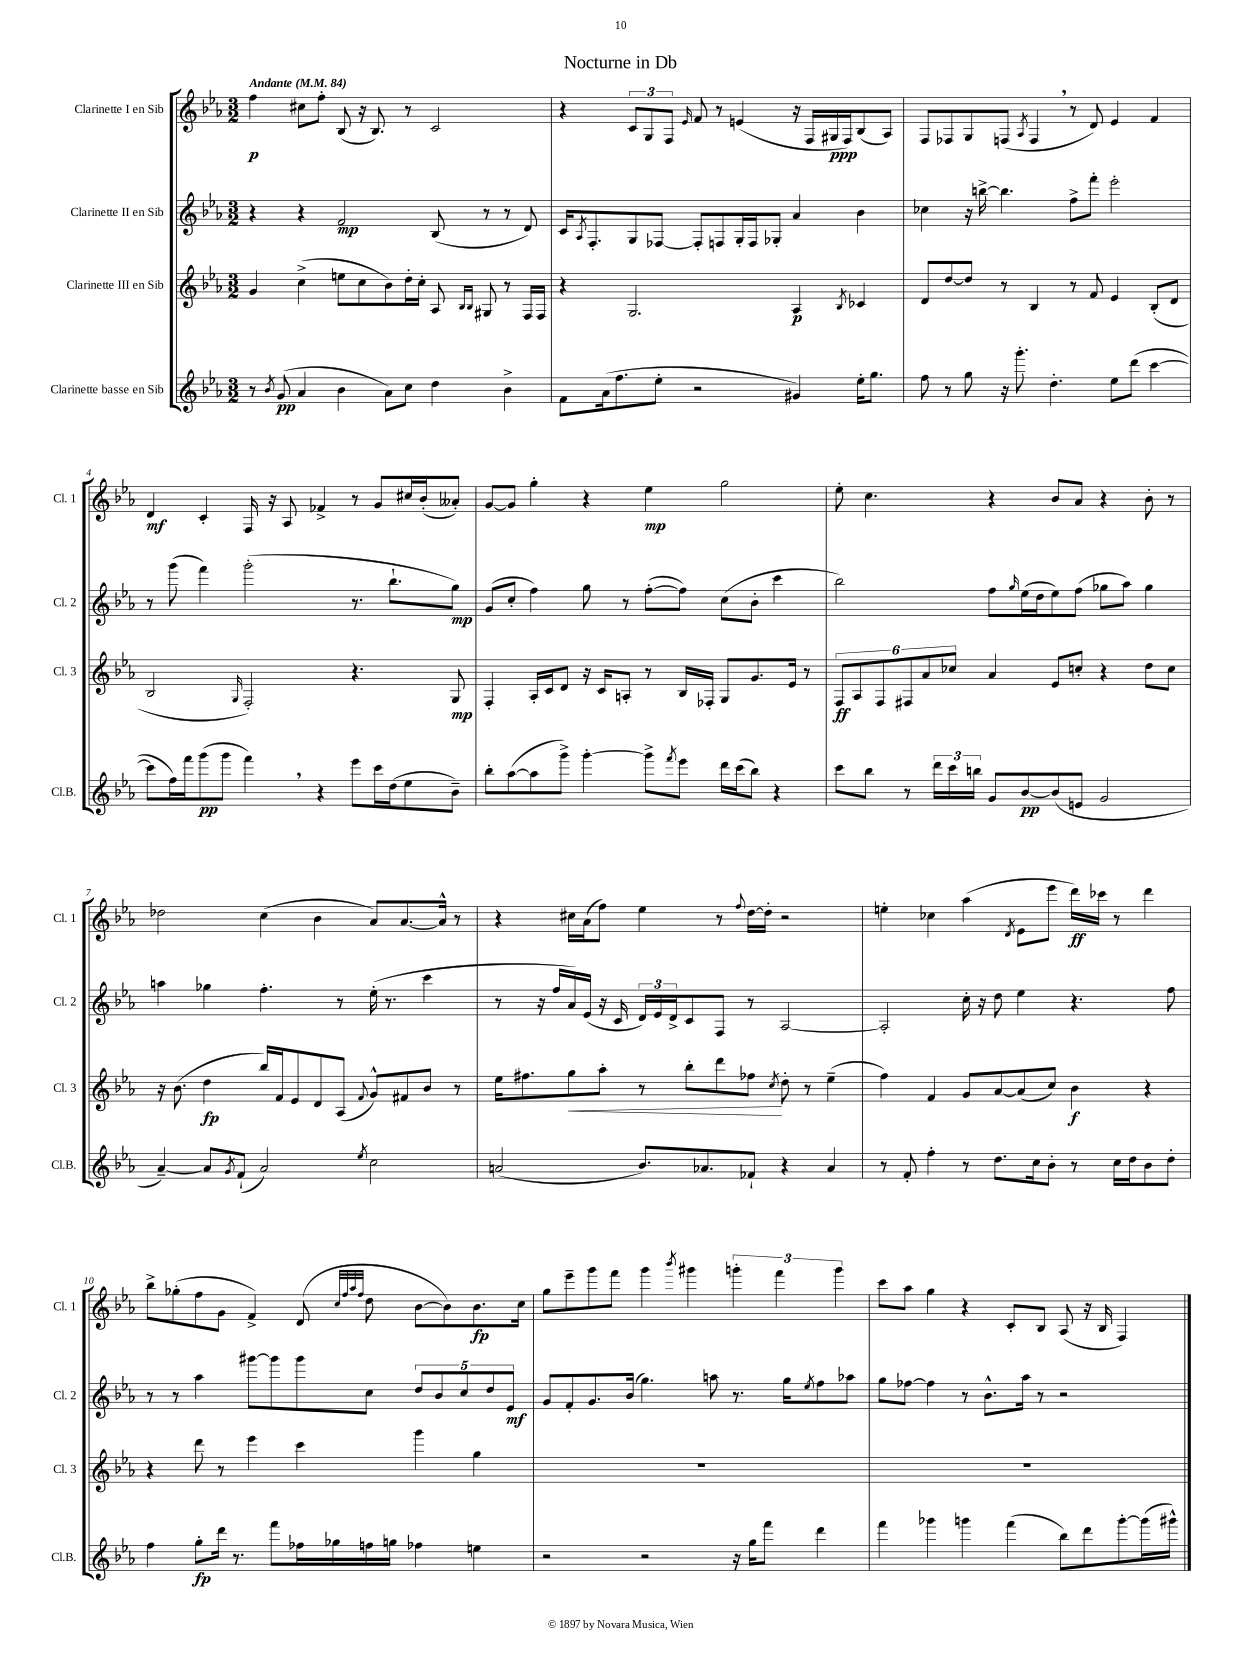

**kern	**kern	**kern	**kern
*staff4	*staff3	*staff2	*staff1
*clefG2	*clefG2	*clefG2	*clefG2
*k[b-e-a-]	*k[b-e-a-]	*k[b-e-a-]	*k[b-e-a-]
*M3/2	*M3/2	*M3/2	*M3/2
*MM84	*MM84	*MM84	*MM84
8r	4g	4r	4ff
8qb-	.	.	.
(8g	.	.	.
4a-	(4cc^	4r	8cc#
.	.	.	8ff'
4b-	8ee	2f	(8B-
.	8cc	.	16r
.	.	.	8.B-)
8a-)	8b-)	.	.
8cc	16dd'	.	8r
.	16cc'	.	.
4dd	8A-	(8B-	2c
.	16qqB-	.	.
.	16qqB-	.	.
.	8G#	8r	.
4b-^	8r	8r	.
.	16F	8d)	.
.	16F	.	.
=	=	=	=
8f	4r	16c	4r
.	.	8qA-	.
.	.	8.F'	.
(16a-	.	.	.
8.ff	.	.	.
.	2.G	8G	12c
.	.	.	12G
8ee-'	.	[8F-	.
.	.	.	12F
.	.	.	16qqe-
2r	.	8F-']	8f
.	.	8F	8r
.	.	16G'	(4e
.	.	16F	.
.	.	8G-'	.
4g#)	4A-	4a-	16r
.	.	.	16F
.	.	.	16G#
.	.	.	16F)
.	8qB-	.	.
16ee-'	4c-	4b-	(8B-
8.gg	.	.	.
.	.	.	8A-)
=	=	=	=
8ff	8d	4cc-	8F
8r	[8dd	.	8F-
8gg	8dd]	16r	8G
.	.	[16bb^	.
16r	8r	4.bb]	(8F
8.ggg'	.	.	.
.	.	.	8qA-
.	4B-	.	4F
4.dd'	.	.	.
.	8r	8ff^	8r
.	8f	8fff'	8d)
8ee-	4e-	2eee-'	4e-
(8ddd	.	.	.
[4ccc	(8B-'	.	4f
.	8d	.	.
=	=	=	=
8ccc]	2B-	8r	4d
16ff)	.	(8ggg	.
16fff	.	.	.
(8ggg	.	4fff)	4c'
8ggg	.	.	.
.	16qqG	.	.
4fff)	2F')	(2ggg'	16F
.	.	.	16r
.	.	.	8A-
4r	.	.	4f-^
8eee-	4.r	8.r	8r
16ccc	.	.	8g
(16dd	.	8.bb-`	.
8ee-	.	.	16cc#
.	.	.	(16b-'
8b-~)	8G	8gg)	8a--')
=	=	=	=
8bb-'	4F'	(8g	[8g
([8aa-	.	8cc'	8g]
8aa-]	16A-'	4ff)	4gg'
.	16c	.	.
8ggg^)	8d	.	.
[4ggg'	16r	8gg	4r
.	16c	.	.
.	8A'	8r	.
8ggg^]	8r	([8ff'	4ee-
8qfff	.	.	.
8eee-	16B-	8ff])	.
.	16F-'	.	.
16ddd	8G	(8cc	2gg
(16ccc	.	.	.
8bb-)	8.g	8b-'	.
4r	.	4ccc	.
.	16e-	.	.
.	8r	.	.
=	=	=	=
8ccc	12F	2bb-)	8ee-'
.	12A-	.	.
8bb-	.	.	4.cc
.	12F	.	.
8r	12F#	.	.
.	12a-	.	.
24ddd	.	.	.
24ccc	12cc-	.	.
24bb	.	.	.
8g	4a-	8ff	4r
.	.	16qqgg	.
[8b-	.	(16ee-	.
.	.	16dd	.
(8b-]	8e-	8ee-)	8b-
8e	8cc'	(8ff	8a-
2g	4r	8gg-	4r
.	.	8aa-)	.
.	8dd	4gg-	8b-'
.	8cc	.	8r
=	=	=	=
[4a-~)	16r	4aa	2dd-
.	(8.b-	.	.
8a-]	4dd	4gg-	.
8qg	.	.	.
(8f`	.	.	.
2a-)	16bb-)	4.ff'	(4cc
.	16f	.	.
.	8e-	.	.
.	8d	.	4b-
.	(8A-	8r	.
8qee-	8qqf	.	.
2cc	8g^^)	(16ee-'	8a-)
.	.	8.r	.
.	8f#	.	[8.a-
.	8b-	4ccc	.
.	.	.	16a-^^]
.	8r	.	8r
=	=	=	=
(2a	16ee-	8r	4r
.	8.ff#	.	.
.	.	16r	.
.	.	16ff	.
.	8gg	16a-)	16cc#
.	.	(16e-	(16a-
.	8aa-'	16r	8ff)
.	.	16c	.
8.b-)	8r	24d)	4ee-
.	.	24e-	.
.	.	24d^	.
.	8bb-'	8c	.
8.a-	.	.	.
.	8ddd	8F	8r
.	.	.	8qqff
8f-`	8ff-	8r	[16dd
.	.	.	16dd']
.	8qcc	.	.
4r	8dd'	[2A-	2r
.	8r	.	.
4a-	(4ee-~	.	.
=	=	=	=
8r	4ff)	2A-']	4ee'
8f'	.	.	.
4ff'	4f	.	4cc-
8r	8g	16cc'	(4aa-
.	.	16r	.
8.dd	[8a-	8dd	.
.	.	.	8qd
.	(8a-]	4ee-	8e-
16cc	.	.	.
8b-'	8cc)	.	8eee-
8r	4b-	4.r	16ddd)
.	.	.	16ccc-
16cc	.	.	8r
16dd	.	.	.
8b-	4r	.	4ddd
8dd'	.	8ff	.
=	=	=	=
4ff	4r	8r	8bb-^
.	.	8r	(8gg-'
8gg'	8ddd	4aa-	8ff
16ddd	8r	.	8g
8.r	.	.	.
.	4eee-	[8ggg#	4f^)
8fff	.	8ggg#]	.
16ff-	4ccc	8ggg#	(8d
16gg-	.	.	.
.	.	.	32qqcc
.	.	.	32qqff
.	.	.	32qqaa-
.	.	.	32qqff
16ff	.	8cc	8dd
16gg	.	.	.
4ff-	4ggg	10dd	[8b-
.	.	10b-	.
.	.	.	8b-])
.	.	10cc	.
4ee	4gg	.	8.b-
.	.	10dd	.
.	.	10e-	.
.	.	.	16cc
=	=	=	=
2r	1.r	8g	8gg
.	.	8f'	8eee-~
.	.	8.g	8ggg
.	.	.	8fff
.	.	(16b-	.
2r	.	4.gg)	4ggg
.	.	.	8qbbb-
.	.	.	4ggg#
.	.	8aa	.
16r	.	8.r	6ggg'
16gg	.	.	.
8fff	.	.	.
.	.	.	6fff
.	.	16gg	.
.	.	8qee-	.
4ddd	.	8ff	.
.	.	.	6ggg
.	.	8aa-	.
=	=	=	=
4fff	1.r	8gg	8ccc
.	.	[8ff-	8aa-
4ggg-	.	4ff-]	4gg
4ggg	.	8r	4r
.	.	8.b-^^	.
(4fff	.	.	8c'
.	.	16aa-	.
.	.	8r	8B-
8bb-)	.	2r	(8A-
8ddd	.	.	16r
.	.	.	16B-
[8ggg'	.	.	4F)
(16ggg]	.	.	.
16ggg#^^)	.	.	.
==	==	==	==
*-	*-	*-	*-
